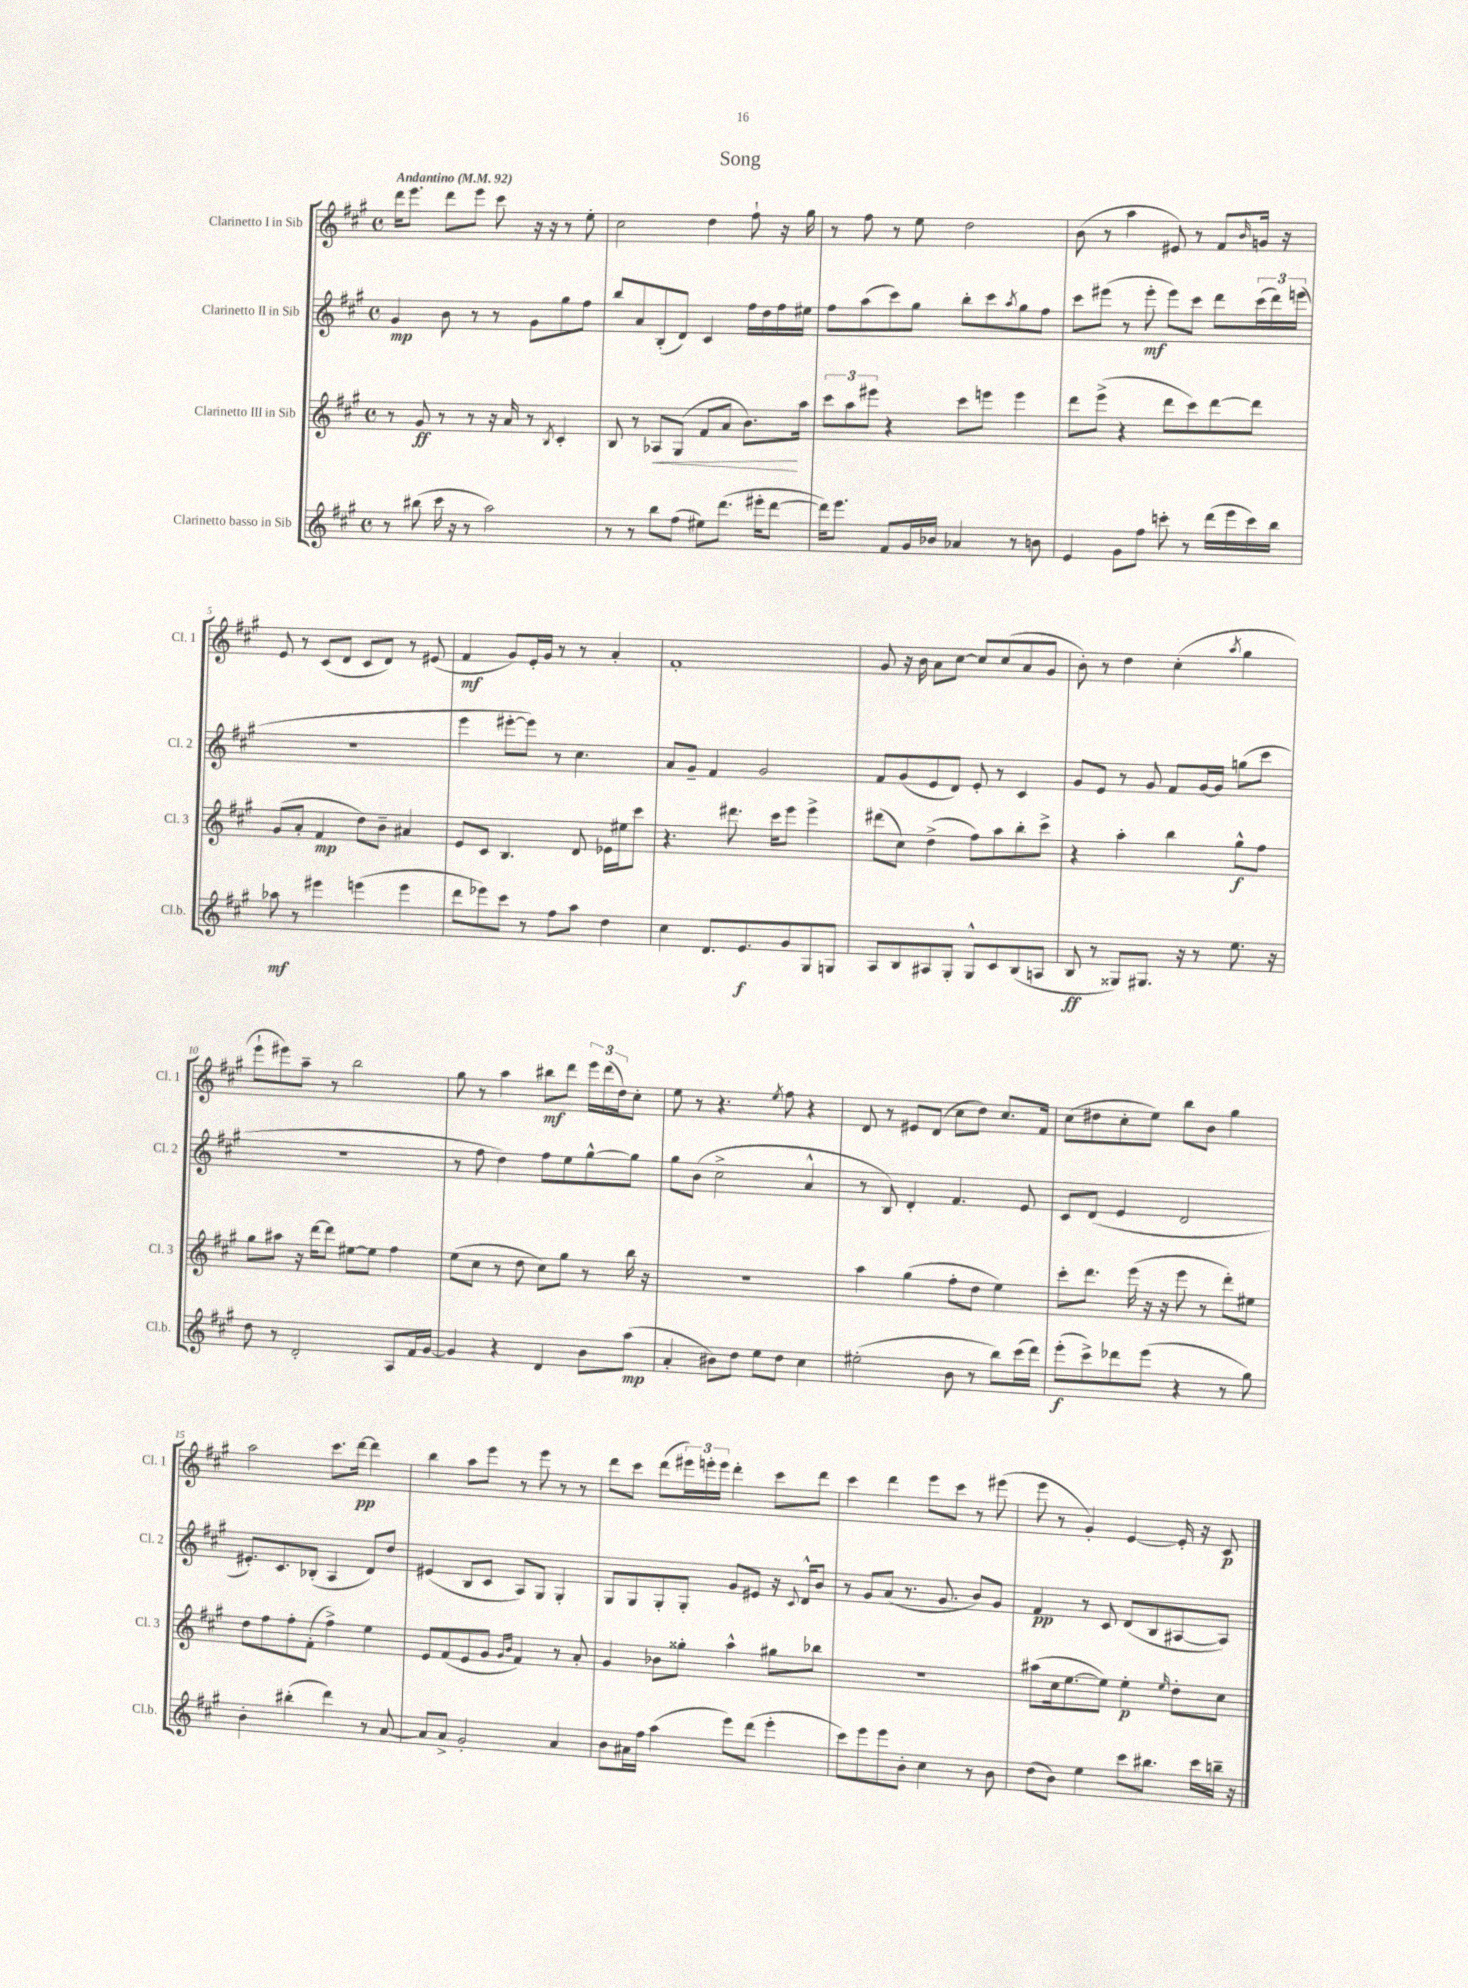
\header { title = "Song" }
<<
\new StaffGroup <<
\new Staff = "s0" \with { instrumentName = "Clarinetto I in Sib" shortInstrumentName = "Cl. 1" } {
    \clef treble \key a \major \defaultTimeSignature \time 4/4 \tempo "Andantino" 4 = 92
    d'''16 e'''8. d'''8 e'''8 cis'''8 r16 r16 r8 e''8-. |
    cis''2 d''4 fis''8-! r16 gis''16 |
    r8 fis''8 r8 e''8 d''2 |
    b'8( r8 a''4 eis'8) r8 fis'8 \grace { b'16 } g'16 r16 |
    e'8 r8 cis'8( d'8 cis'8 d'8) r8 eis'8( |
    fis'4\mf gis'8) e'16-. gis'16 r8 r8 a'4-. |
    fis'1-. |
    gis'8 r16 b'16 a'8 cis''8~ cis''8 cis''8( a'8 gis'8 |
    b'8-.) r8 d''4 cis''4-.( \acciaccatura { a''8 } gis''4 |
    e'''8-! eis'''8) a''8-- r8 b''2 |
    gis''8 r8 a''4 bis''8\mf d'''8 \tuplet 3/2 { e'''16 d'''16( d''16) } cis''8-. |
    e''8 r8 r4. \acciaccatura { e''8 } fis''8 r4 |
    d'8 r8 eis'8 d'8( cis''8 d''8) cis''8. fis'16 |
    cis''8( dis''8 cis''8-. e''8) b''8 b'8 gis''4 |
    a''2 cis'''8. d'''16~\pp d'''4 |
    b''4 a''8 e'''8 r8 e'''8 r8 r8 |
    d'''8 cis'''8 d'''8( \tuplet 3/2 { eis'''16) e'''16-. e'''16 } d'''4-. cis'''8 d'''8 |
    cis'''4 d'''4 e'''8 cis'''8 r8 eis'''8( |
    e'''8 r8 gis'4-.) e'4~ e'16-. r16 cis'8\p \bar "|." |
}
\new Staff = "s1" \with { instrumentName = "Clarinetto II in Sib" shortInstrumentName = "Cl. 2" } {
    \clef treble \key a \major \defaultTimeSignature \time 4/4
    gis'4\mp b'8 r8 r8 gis'8 gis''8 fis''8 |
    b''8 a'8 b8-.( d'8) cis'4 fis''16 d''16 fis''16 eis''16 |
    fis''8 a''8( cis'''8) gis''8 b''8-. cis'''8 \acciaccatura { a''8 } gis''8 fis''8 |
    cis'''8 eis'''8( r8 eis'''8-.\mf eis'''8) cis'''8 d'''8 \tuplet 3/2 { cis'''16( d'''16) e'''16( } |
    R1 |
    e'''4 eis'''8~-. eis'''8) r8 cis''4. |
    a'8 gis'8-- fis'4 gis'2 |
    fis'8 gis'8( e'8 d'8) e'8-. r8 cis'4 |
    gis'8 e'8 r8 gis'8 fis'8 gis'16~ gis'16 g''8( cis'''8 |
    R1 |
    r8 fis''8 d''4) fis''8 e''8 gis''8~-^ gis''8 |
    gis''8 b'8( cis''2-> a'4-^ |
    r8 b8) d'4-. fis'4. e'8 |
    cis'8 d'8( e'4 d'2 |
    eis'8.-.) cis'8. bes8-.( a4 d'8) d''8 |
    eis'4( b8 cis'8 a8) gis8 gis4-. |
    gis8 gis8 gis8-. gis8-. gis'8 eis'8 r16 \appoggiatura { cis'8 } d'16-^ b'8 |
    r8 gis'8 a'8( r8. gis'8. b'8) gis'8 |
    fis'4\pp r8 cis'8 d'8( b8 ais8~ ais8) \bar "|." |
}
\new Staff = "s2" \with { instrumentName = "Clarinetto III in Sib" shortInstrumentName = "Cl. 3" } {
    \clef treble \key a \major \defaultTimeSignature \time 4/4
    r8 gis'8\ff r8 r8 r16 a'16 r8 \acciaccatura { b8 } cis'4-. |
    b8 r8 aes8\< gis8( fis'8 a'8 b'8.\!) a''16 |
    \tuplet 3/2 { cis'''8 a''8 eis'''8 } r4 cis'''8 e'''8 e'''4 |
    d'''8 e'''8->( r4 d'''8 cis'''8) d'''8~ d'''8 |
    gis'8( a'8-. fis'4\mp d''8) b'8-- ais'4 |
    e'8 cis'8 b4. d'8 ees'16 eis''16 cis'''8 |
    r4. dis'''8. cis'''16 e'''8 e'''4-> |
    dis'''8( cis''8) d''4->( fis''8) a''8 b''8-. cis'''8-> |
    r4 a''4-. b''4 gis''8-^\f fis''8 |
    gis''8 ais''8 r16 d'''16~ d'''8 eis''8~ eis''8 fis''4 |
    e''8( cis''8 r8 d''8 cis''8) gis''8 r8 b''16 r16 |
    R1 |
    a''4 gis''4( fis''8-. d''8 e''4) |
    cis'''8-. d'''8. e'''16( r16 r16 e'''8 r8 d'''8-.) eis''8 |
    d''8 fis''8 fis''8-. fis'8-.( fis''4->) e''4 |
    e'8 fis'8( e'8 gis'8 \grace { gis'16 b'16 } fis'4) r8 a'8-. |
    gis'4 bes'8 gisis''8-. a''4-^ gis''8 bes''8 |
    R1 |
    ais''8( cis''16 e''8.~ e''8) e''4-.\p \grace { e''16 } d''8-. cis''8 \bar "|." |
}
\new Staff = "s3" \with { instrumentName = "Clarinetto basso in Sib" shortInstrumentName = "Cl.b." } {
    \clef treble \key a \major \defaultTimeSignature \time 4/4
    r8 bis''8( cis'''16 r16 r8 a''2) |
    r8 r8 b''8 fis''8( eis''8) d'''8.( eis'''16-. d'''8~ |
    d'''16) e'''8. fis'8 gis'16 bes'16 aes'4 r8 b'8 |
    e'4 gis'8 fis''8 c'''8-. r8 d'''16( e'''16 c'''16) b''16 |
    aes''8\mf r8 eis'''4 e'''4( e'''4 |
    d'''8 ees'''8) cis'''8 r8 fis''8 a''8 d''4 |
    cis''4 d'8. e'8.\f gis'8 gis8 g8 |
    a8 b8 ais8 gis8-. gis8-^ cis'8 b8( a8 |
    b8\ff r8 gisis8) gis8. r16 r8 e''8. r16 |
    d''8 r8 d'2-. a8 fis'16 gis'16~ |
    gis'4 r4 d'4 b'8 a''8\mp( |
    a'4-. bis'8) d''8 e''8 d''8 cis''4 |
    eis''2-.( b'8 r8 b''8) cis'''16( d'''16) |
    e'''8-.\f( cis'''8->) des'''8 e'''8( r4 r8 gis''8) |
    b'4-. bis''4-.( d'''4) r8 a'8~ |
    a'8 a'8-> gis'2-. a'4 |
    b'8 ais'16 fis''16 a''4( e'''8) d'''8( e'''4-. |
    cis'''8) e'''8 e'''8 b'8-. cis''4 r8 b'8 |
    d''8( b'8) e''4 cis'''8 bis''8. cis'''16 b''16-- r16 \bar "|." |
}
>>
>>
